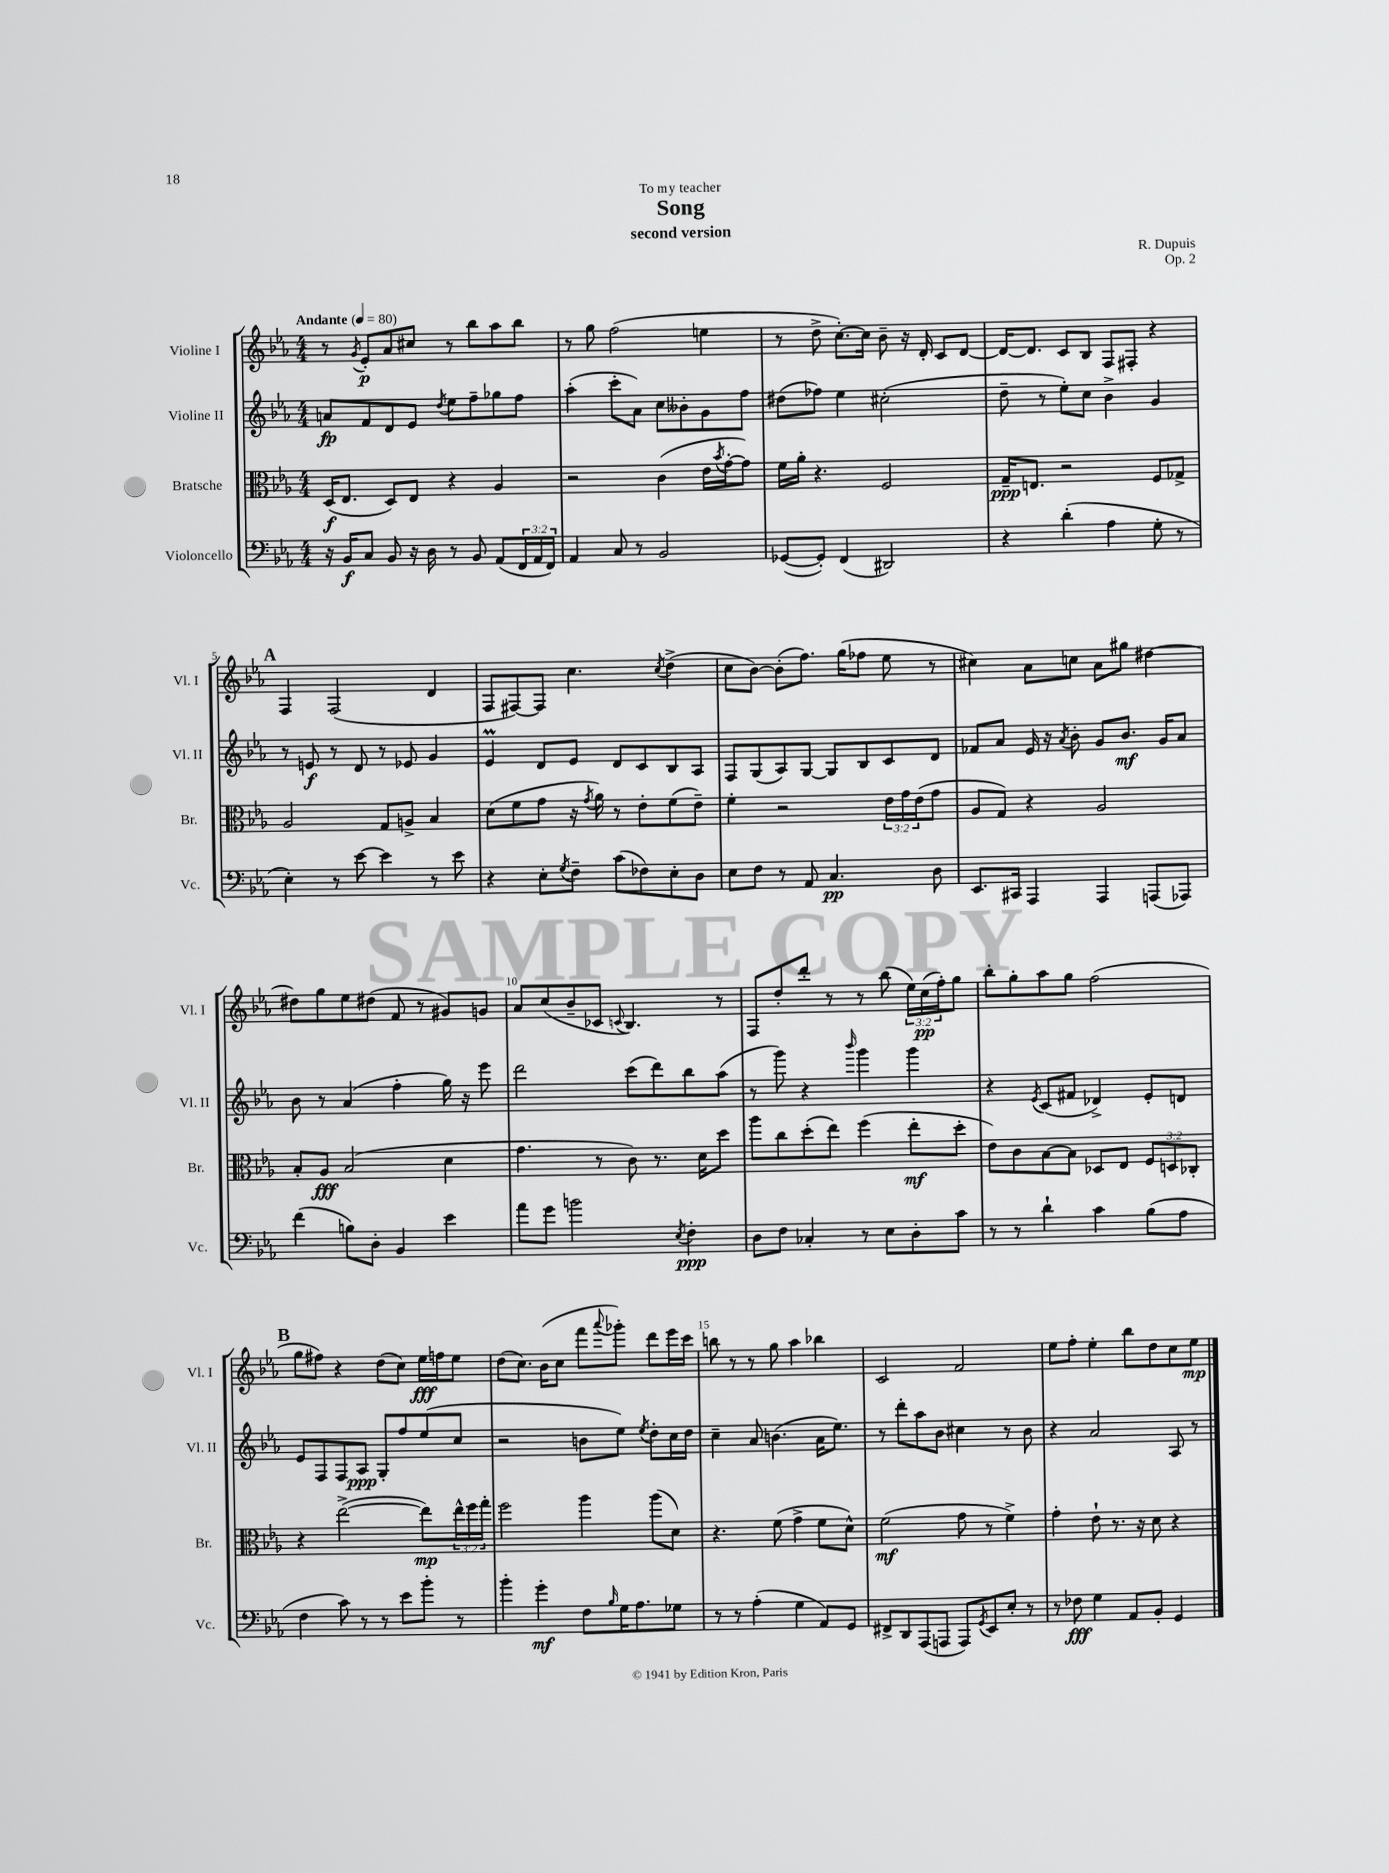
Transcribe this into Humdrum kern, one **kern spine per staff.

**kern	**kern	**kern	**kern
*staff4	*staff3	*staff2	*staff1
*clefF4	*clefC3	*clefG2	*clefG2
*k[b-e-a-]	*k[b-e-a-]	*k[b-e-a-]	*k[b-e-a-]
*M4/4	*M4/4	*M4/4	*M4/4
*MM80	*MM80	*MM80	*MM80
16r	(16D/LK	8a/L	8r
16BB-/LK	8.E-/J	.	.
.	.	.	8qg/
8C/J	.	8f/	8e-'/L
8BB-/	8D/L)	8d/	8a-/
16r	8E-/J	8e-/J	8cc#/J
16D\	.	.	.
.	.	8qdd/	.
8r	4r	8ee-\L	8r
8BB-/	.	8ff~\	8bb-\L
(8AA-/L	4A-/	8gg-\	8aa-\
24FF/L	.	8ff\J	8bb-\J
24AA-/	.	.	.
24FF/JJ)	.	.	.
=	=	=	=
4AA-/	2r	(4aa-'\	8r
.	.	.	8gg\
8C/	.	8ccc'\L	(2ff\
8r	.	8a-\J)	.
2BB-/	(4c\	8cc\L	.
.	.	8b--'\	.
.	16e-\LL	8g\	4ee\
.	8qb-/	.	.
.	[16g'\J	.	.
.	8g\]J)	8ff\J	.
=	=	=	=
([8GG-/L	16f\LL	(8dd#\L	8r
.	16a-'\JJ	.	.
8GG-'/]J)	4.r	8ff-\J)	8dd^\
(4FF/	.	4ee-\	[8.cc'\L)
.	.	.	16cc\]Jk
2DD#/)	2F/	(2cc#'\	8b-~\
.	.	.	16r
.	.	.	16d'/
.	.	.	8c/L
.	.	.	[8d/J
=	=	=	=
4r	16G~/LK	8dd~\	16d/_LK
.	8.E/J	.	8.d/]J
.	.	8r	.
(4d'\	2r	8ee-'\L)	8c/L
.	.	8cc\J	8B-/J
4A-\	.	4b-^\	8F/L
.	.	.	8F#'/J
8G'\	8F/L	4g/	4r
8r	8G-^/J	.	.
=	=	=	=
4E-'\)	2A-/	8r	4F/
.	.	8e/	.
8r	.	8r	(2F/
[8e-\	.	8d/	.
4e-\]	8G/L	8r	.
.	8A^/J	8e-/	.
8r	4B-/	4g/	4d/
8e-\	.	.	.
=	=	=	=
4r	(8d\L	4e-/	8F/L
.	8f\	.	[8F#/)
8E-'\L	8g\J	8d/L	8F#/]J
8qG/	.	.	.
8F~\J	16r	8e-/J	4.cc\
.	8qg/	.	.
.	16a-\)	.	.
(8c\L	8r	8d/L	.
8F-\)	8e-'\L	8c/	.
.	.	.	8qcc/
8E-'\	(8f\	8B-/	(4dd^\
8D\J	8e-~\J)	8A-/J	.
=	=	=	=
8E-\L	4f'\	8F/L	8cc\L
8F\J	.	(8G/	[8b-\J)
8r	2r	8A-/)	(8b-'\]L
8AA-/	.	[8G/J	8.ff\J)
4.C/	.	8G/]L	.
.	.	.	(16gg\LK
.	.	8B-/	8ff-\J
.	24e-\LL	8c/	8ee-\
.	24g\	.	.
.	(24e-\J	.	.
8D\	8g\J	8d/J	8r
=	=	=	=
8.EE-/L	8A-/L	8f-/L	4cc#\)
.	8G/J)	8a-/J	.
16CC#/Jk	.	.	.
4AAA-/	4r	16e-/	8a-\L
.	.	16r	.
.	.	8qa-/	.
.	.	8b-'\	8cc\J
4AAA-/	2A-/	8g/L	8a-\L
.	.	8.b-/J	8gg#\J
(8AAA/L	.	.	[4dd#\
.	.	16g/LK	.
8AAA-/J)	.	8a-/J	.
=	=	=	=
(4f\	8B-'/L	8b-\	8dd#\]L
.	8A-/J	8r	8gg\
8B\L)	(2B-/	(4a-/	8ee-\
8D'\J	.	.	(8dd#\J
4BB-/	.	4ff'\	8f/
.	.	.	8r
4e-\	4d\	16gg\)	8g#/L)
.	.	16r	.
.	.	8eee-\	8g/J
=	=	=	=
8a-\L	4.g\	2ddd\	8a-/L
8g\J	.	.	(8cc/
2b\	.	.	8b-~/
.	8r	.	8c-/J
.	.	.	8qqc/
.	8c\)	(8ccc\L	4.B-/)
.	8.r	8ddd\)	.
8qE-/	.	.	.
4F'\	.	8bb-\	.
.	16d\LK	.	.
.	8dd\J	(8aa-\J	8r
=	=	=	=
8D\L	8aa-\L	8r	8F/L
8F\J	8cc\	8ggg\)	8dd'/
4C-'/	(8dd'\	4r	8ddd'/J
.	8ee-\J)	.	8r
.	.	16qqbbb-/	.
8r	(4ff\	4ggg\	8r
8E-\L	.	.	(8bb-\
8D'\	8ee-'\L	4ggg\	24ee-\LL)
.	.	.	(24cc\
.	.	.	24ff'\J)
8c\J	8dd'\J	.	8gg\J
=	=	=	=
8r	8e-\L)	4r	8bb-'\L
8r	8c\	.	8gg'\
.	.	8qe-/	.
4d`\	[8B-\	(8c/L	8aa-\
.	8B-\]J	8f#/J	8gg\J
4c\	8D-/L	4d-^/)	(2ff\
.	8E-/J	.	.
(8B-\L	12F/L	8e-'/L	.
.	12D/	.	.
8A-\J	.	8d/J	.
.	12C-'/J	.	.
=	=	=	=
4F\	4r	8e-/L	8gg\L
.	.	8F/	8ff#\J)
8c\)	([2ee-^\	8F/	4r
8r	.	8A-/J	.
8r	.	8G'/L	(8dd\L
8e-\L	.	8ff/	8cc\J)
8b-'\J	8ee-\]L)	(8ee-/	16ee-\LL
.	.	.	16ff\J
8r	24ee-^^\L	8cc/J	8ee-\J
.	24ff\	.	.
.	24gg'\JJ	.	.
=	=	=	=
4b-'\	2ff\	2r	(8dd\L
.	.	.	8.cc\J)
4g'\	.	.	.
.	.	.	(16b-\LK
.	.	.	8cc\J
8F\L	4aa-\	8b\L	8fff\L
16qqB-/	.	.	8qqaaa-/
16G\K	.	8ee-\J)	8ggg-'\J)
8.A-\	.	.	.
.	.	8qee-/	.
.	(8aa-\L	8dd'\L	8ddd\L
8G-\J	8d\J)	16cc\L	16eee-\L
.	.	16dd\JJ	16ccc\JJ
=	=	=	=
8r	4.r	4cc~\	8bb\
8r	.	.	8r
(4A-'\	.	8a-/	8r
.	(8f\	(4.b\	8gg\
4G\	4g^\	.	4aa-\
8AA-/L)	8f\L	16a-\LK	4bb-\
.	.	8.ee-\J)	.
8GG/J	8d^^\J)	.	.
=	=	=	=
8FF#^/L	(2f\	8r	2c/
8DD/	.	8ddd'\L	.
(8AAA-/	.	8aa-\	.
8AAA/J	.	8b-\J	.
8AAA/L)	8g\	4cc#\	2f/
8qGG/	.	.	.
8EE-/	8r	.	.
8E-'/J	4f^\)	8r	.
8r	.	8b-\	.
=	=	=	=
8r	4g'\	4r	8ee-\L
8F-\	.	.	8ff'\J
4G\	8e-`\	2a-/	4ee-'\
.	8.r	.	.
8AA-/L	.	.	8bb-\L
.	16r	.	.
8BB-'/J	8d\	.	8dd\
4GG/	4r	8A-/	8cc\
.	.	8r	8ee-\J
==	==	==	==
*-	*-	*-	*-
